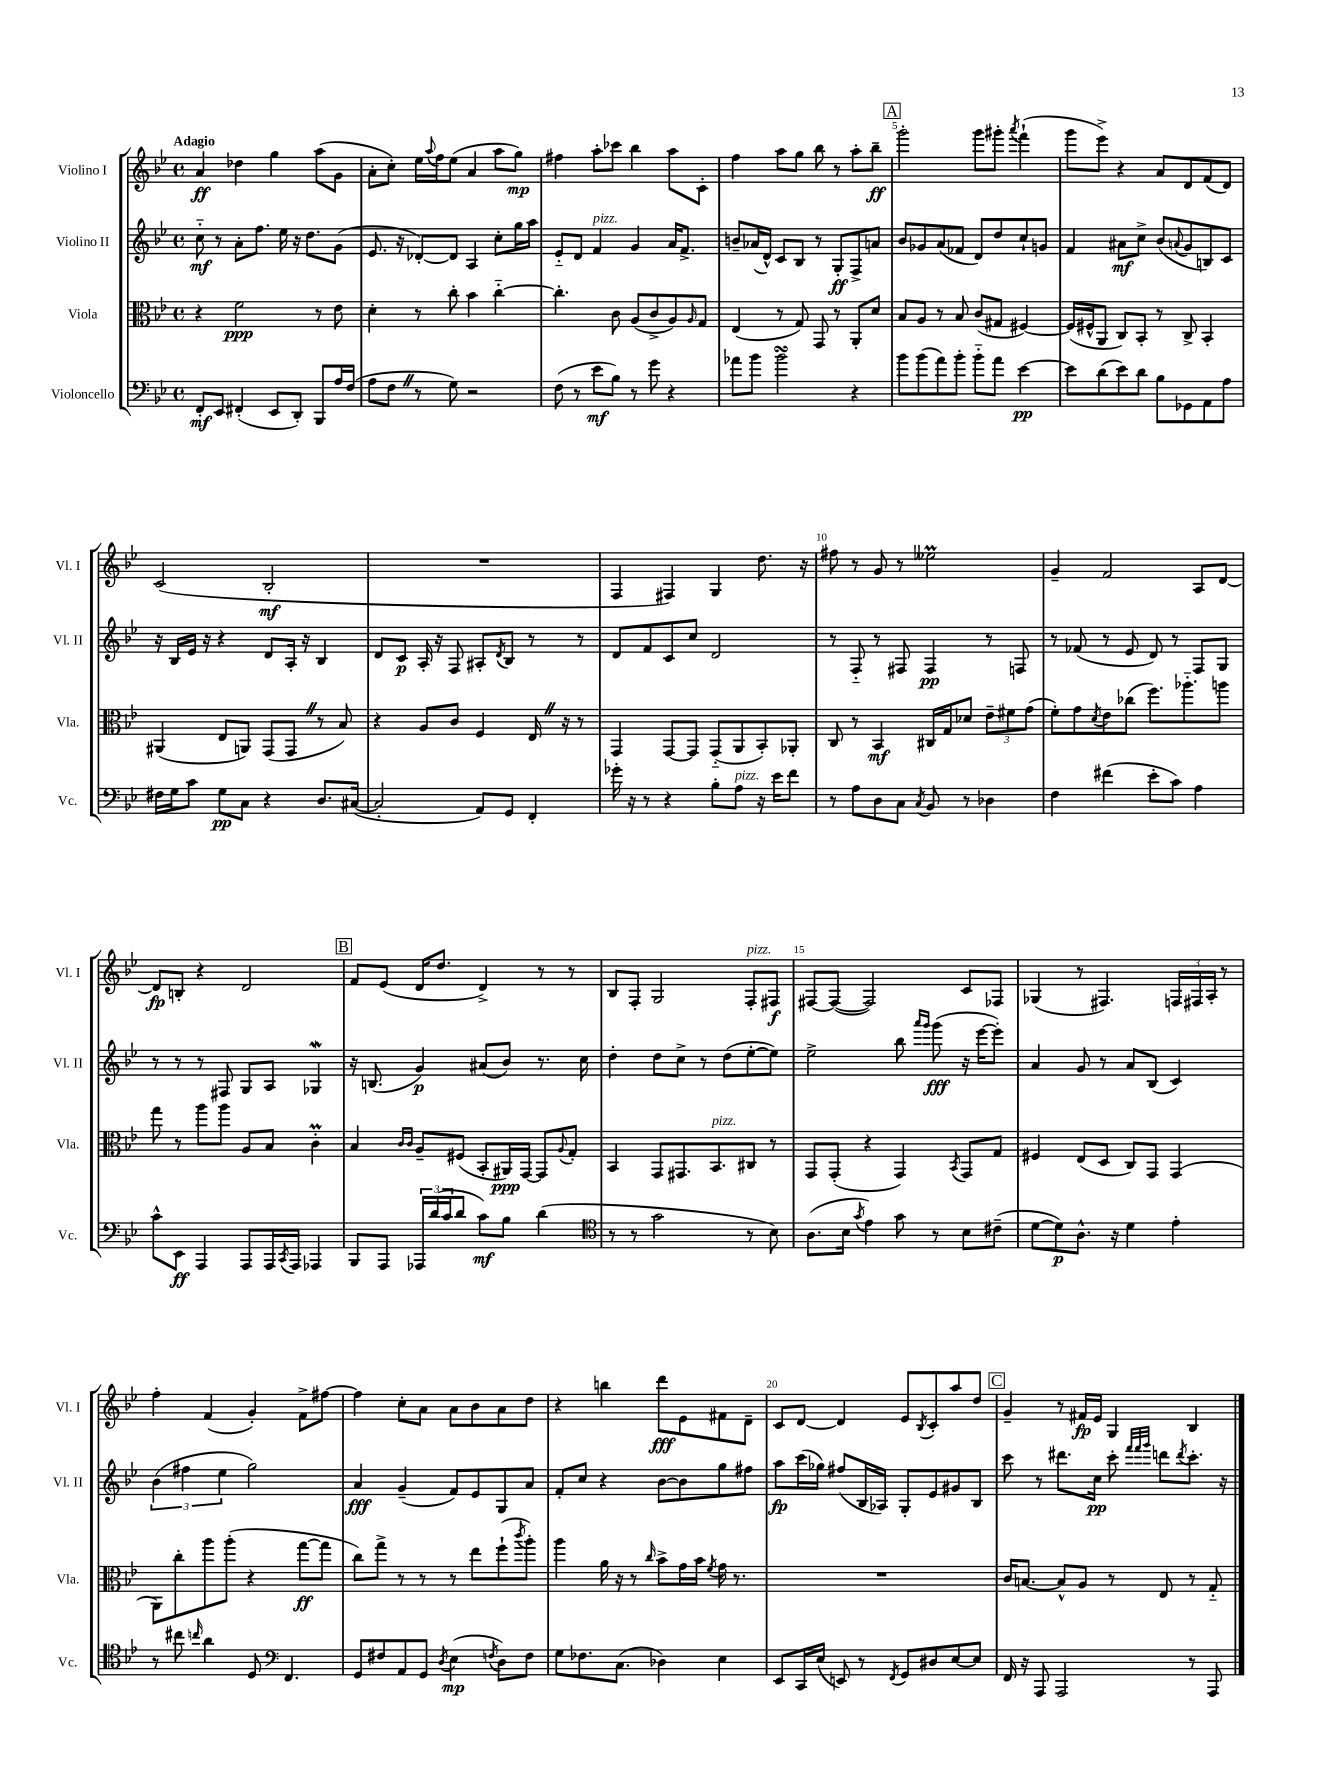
<<
\new StaffGroup <<
\new Staff = "s0" \with { instrumentName = "Violino I" shortInstrumentName = "Vl. I" } {
    \clef treble \key bes \major \defaultTimeSignature \time 4/4 \tempo "Adagio"
    a'4\ff des''4 g''4 a''8( g'8 |
    a'8-. c''8-.) ees''16 \appoggiatura { a''8 } f''16 ees''8( a'4 a''8 g''8\mp) |
    fis''4 a''8-. ces'''8 bes''4 a''8 c'8-. |
    f''4 a''8 g''8 bes''8 r8 a''8-. bes''8--\ff |
    \mark \markup { \box "A" } g'''2-. g'''8 gis'''8-. \acciaccatura { a'''8 } f'''4-!( |
    g'''8 ees'''8->) r4 a'8 d'8 f'8( d'8) |
    c'2( bes2-.\mf |
    R1 |
    f4 fis4) g4 d''8. r16 |
    fis''8 r8 g'8 r8 eeses''2\prall |
    g'4-- f'2 a8 d'8~ |
    d'8\fp b8-. r4 d'2 |
    \mark \markup { \box "B" } f'8 ees'8( d'16 d''8. d'4->) r8 r8 |
    bes8 f8-. g2 f8-.^\markup { \italic "pizz." } fis8\f |
    fis8~ fis8~( fis2) c'8 fes8 |
    ges4( r8 fis4.) \tuplet 3/2 { f16 fis16 a16-. } r8 |
    f''4-. f'4( g'4-.) f'8-> fis''8~ |
    fis''4 c''8-. a'8 a'8 bes'8 a'8 d''8 |
    r4 b''4 d'''8\fff ees'8 fis'8 d'8-- |
    c'8 d'8~ d'4 ees'8 \acciaccatura { bes8 } c'8-. a''8 d''8 |
    \mark \markup { \box "C" } g'4-- r8 fis'16\fp ees'16 g4 bes4 \bar "|." |
}
\new Staff = "s1" \with { instrumentName = "Violino II" shortInstrumentName = "Vl. II" } {
    \clef treble \key bes \major \defaultTimeSignature \time 4/4
    c''8-_\mf r8 a'8-. f''8. ees''16 r16 d''8. g'8( |
    ees'8. r16 des'8~-.) des'8 a4 c''8-. g''16 a''16 |
    ees'8-_ d'8 f'4^\markup { \italic "pizz." } g'4 a'16 f'8.-> |
    b'8-- aes'16( d'16-^) c'8 bes8 r8 g8-.\ff f8-> a'8 |
    \mark \markup { \box "A" } bes'8 ges'8 a'8( fes'8 d'8) d''8 c''8-! g'8 |
    f'4 ais'8\mf c''8-> bes'8( \appoggiatura { a'8 } g'8 b8) c'8 |
    r16 bes16 ees'16 r16 r4 d'8 a16-. r16 bes4 |
    d'8 c'8\p a16-. r16 f8 ais8-. \acciaccatura { d'8 } bes8 r8 r8 |
    d'8 f'8 c'8 c''8 d'2 |
    r8 f8-_ r8 fis8 fis4\pp r8 f8 |
    r8 fes'8( r8 ees'8 d'8) r8 f8 g8 |
    r8 r8 r8 fis8 g8 a8 ges4\mordent |
    \mark \markup { \box "B" } r16 b8.( g'4\p) ais'8( bes'8) r8. c''16 |
    d''4-. d''8 c''8-> r8 d''8( ees''8~-. ees''8) |
    ees''2-> bes''8 \grace { a'''16 g'''16 } g'''8\fff( r16 ees'''16~ ees'''8-.) |
    a'4 g'8 r8 a'8 bes8( c'4) |
    \tuplet 3/2 { bes'4( fis''4 ees''4 } g''2) |
    a'4\fff g'4--( f'8) ees'8 g8 a'8 |
    f'8-. c''8 r4 bes'8~ bes'8 g''8 fis''8 |
    a''8\fp c'''16( ges''16) fis''8( bes16 aes16) g8-. ees'8 gis'8 bes8 |
    \mark \markup { \box "C" } c'''8 r8 dis'''8. c''16\pp c'''8-. \grace { f'''32 f'''32 g'''32 } d'''8 \acciaccatura { d'''8 } c'''8.-. r16 \bar "|." |
}
\new Staff = "s2" \with { instrumentName = "Viola" shortInstrumentName = "Vla." } {
    \clef alto \key bes \major \defaultTimeSignature \time 4/4
    r4 f'2\ppp r8 ees'8 |
    d'4-. r8 c''8-. bes'4 c''4~-_ |
    c''4.-. c'8 a8( c'8-> a8) \grace { a16 } g8 |
    ees4( r8 g8) g,8 r8 a,8-. d'8 |
    \mark \markup { \box "A" } bes8 a8 r8 bes8 c'8( gis8 fis4~) |
    fis16( fis16-^ a,8 c8) bes,8-. r8 c8-> bes,4-. |
    ais,4( ees8 a,8) g,8( g,8 \once \override BreathingSign.text = \markup { \musicglyph "scripts.caesura.straight" } \breathe r8 bes8) |
    r4 a8 c'8 f4 ees16 \once \override BreathingSign.text = \markup { \musicglyph "scripts.caesura.straight" } \breathe r16 r8 |
    g,4 g,8~ g,8 g,8-_( a,8 bes,8-.) aes,8-. |
    c8 r8 bes,4\mf cis16 g16 des'8 \tuplet 3/2 { ees'8-- fis'8 g'8( } |
    f'8-.) g'8 \acciaccatura { d'8 } ees'8 ces''8( f''8.) aes''8.-_ a''8 |
    g''8 r8 a''8 a''8 a8 bes8 c'4-.\prall |
    \mark \markup { \box "B" } bes4 \grace { c'16 c'16 } a8-- fis8( bes,8-. ais,16\ppp) g,16~ g,8 \appoggiatura { a8 } g8-. |
    bes,4 g,8 gis,8. bes,8.^\markup { \italic "pizz." } cis8 r8 |
    g,8 g,8-.( r4 g,4) \acciaccatura { bes,8 } g,8 g8 |
    fis4 ees8( d8 c8) g,8 g,4( |
    a,8) c''8-. a''8 a''8-.( r4 g''8~\ff g''8 |
    c''8) g''8-> r8 r8 r8 ees''8 f''8-!( \acciaccatura { c'''8 } a''8-.) |
    a''4 a'16 r16 r8 \grace { c''16 } bes'8-> g'16 bes'16 \acciaccatura { f'8 } g'16 r8. |
    R1 |
    \mark \markup { \box "C" } c'16 b8.~ b8-^ a8 r8 ees8 r8 g8-_ \bar "|." |
}
\new Staff = "s3" \with { instrumentName = "Violoncello" shortInstrumentName = "Vc." } {
    \clef bass \key bes \major \defaultTimeSignature \time 4/4
    f,8-.\mf ees,8 fis,4-.( ees,8 d,8-.) bes,,8 a16 f16( |
    a8 f8 \once \override BreathingSign.text = \markup { \musicglyph "scripts.caesura.straight" } \breathe r8 g8) r2 |
    f8( r8 ees'8\mf bes8) r8 g'8 r4 |
    aes'8 bes'8 bes'2\turn r4 |
    \mark \markup { \box "A" } bes'8 bes'8( a'8) bes'8-. bes'8-_ a'8 ees'4~\pp |
    ees'8 d'8( ees'8) d'8 bes8 ges,8 a,8 a8 |
    fis16 g16 c'8 g8\pp c8 r4 d8. cis16~( |
    cis2-. a,8) g,8 f,4-. |
    ges'16-. r16 r8 r4 bes8-. a8^\markup { \italic "pizz." } r16 ees'16 f'8 |
    r8 a8 d8 c8 \acciaccatura { c8 } bes,8 r8 des4 |
    f4 fis'4( ees'8-. c'8) a4 |
    c'8-^ ees,8\ff a,,4 a,,8 a,,16 \acciaccatura { c,8 } a,,16 aes,,4 |
    \mark \markup { \box "B" } bes,,8 a,,8 \tuplet 3/2 { aes,,16 d'16( c'16 } d'8 c'8\mf) bes8 d'4( |
    \clef tenor r8 r8 g'2 r8 bes8) |
    a8.( bes16 \acciaccatura { g'8 } ees'4) g'8 r8 bes8 cis'8--( |
    d'8~ d'8\p) a8.-^ r16 d'4 ees'4-. |
    r8 cis''8 \grace { c''16 } a'4 d8 \clef bass f,4. |
    g,8 fis8 a,8 g,8 \acciaccatura { d8 } ees4\mp( \acciaccatura { f8 } d8) f8 |
    g8 fes8. c8.( des4) ees4 |
    ees,8 c,16 ees16( e,8) r8 \acciaccatura { f,8 } g,8 dis8 ees8~ ees8 |
    \mark \markup { \box "C" } f,16 r16 a,,8 a,,2 r8 a,,8 \bar "|." |
}
>>
>>
\layout { \context { \Score \override BarNumber.break-visibility = ##(#f #t #t) barNumberVisibility = #(every-nth-bar-number-visible 5) } }
